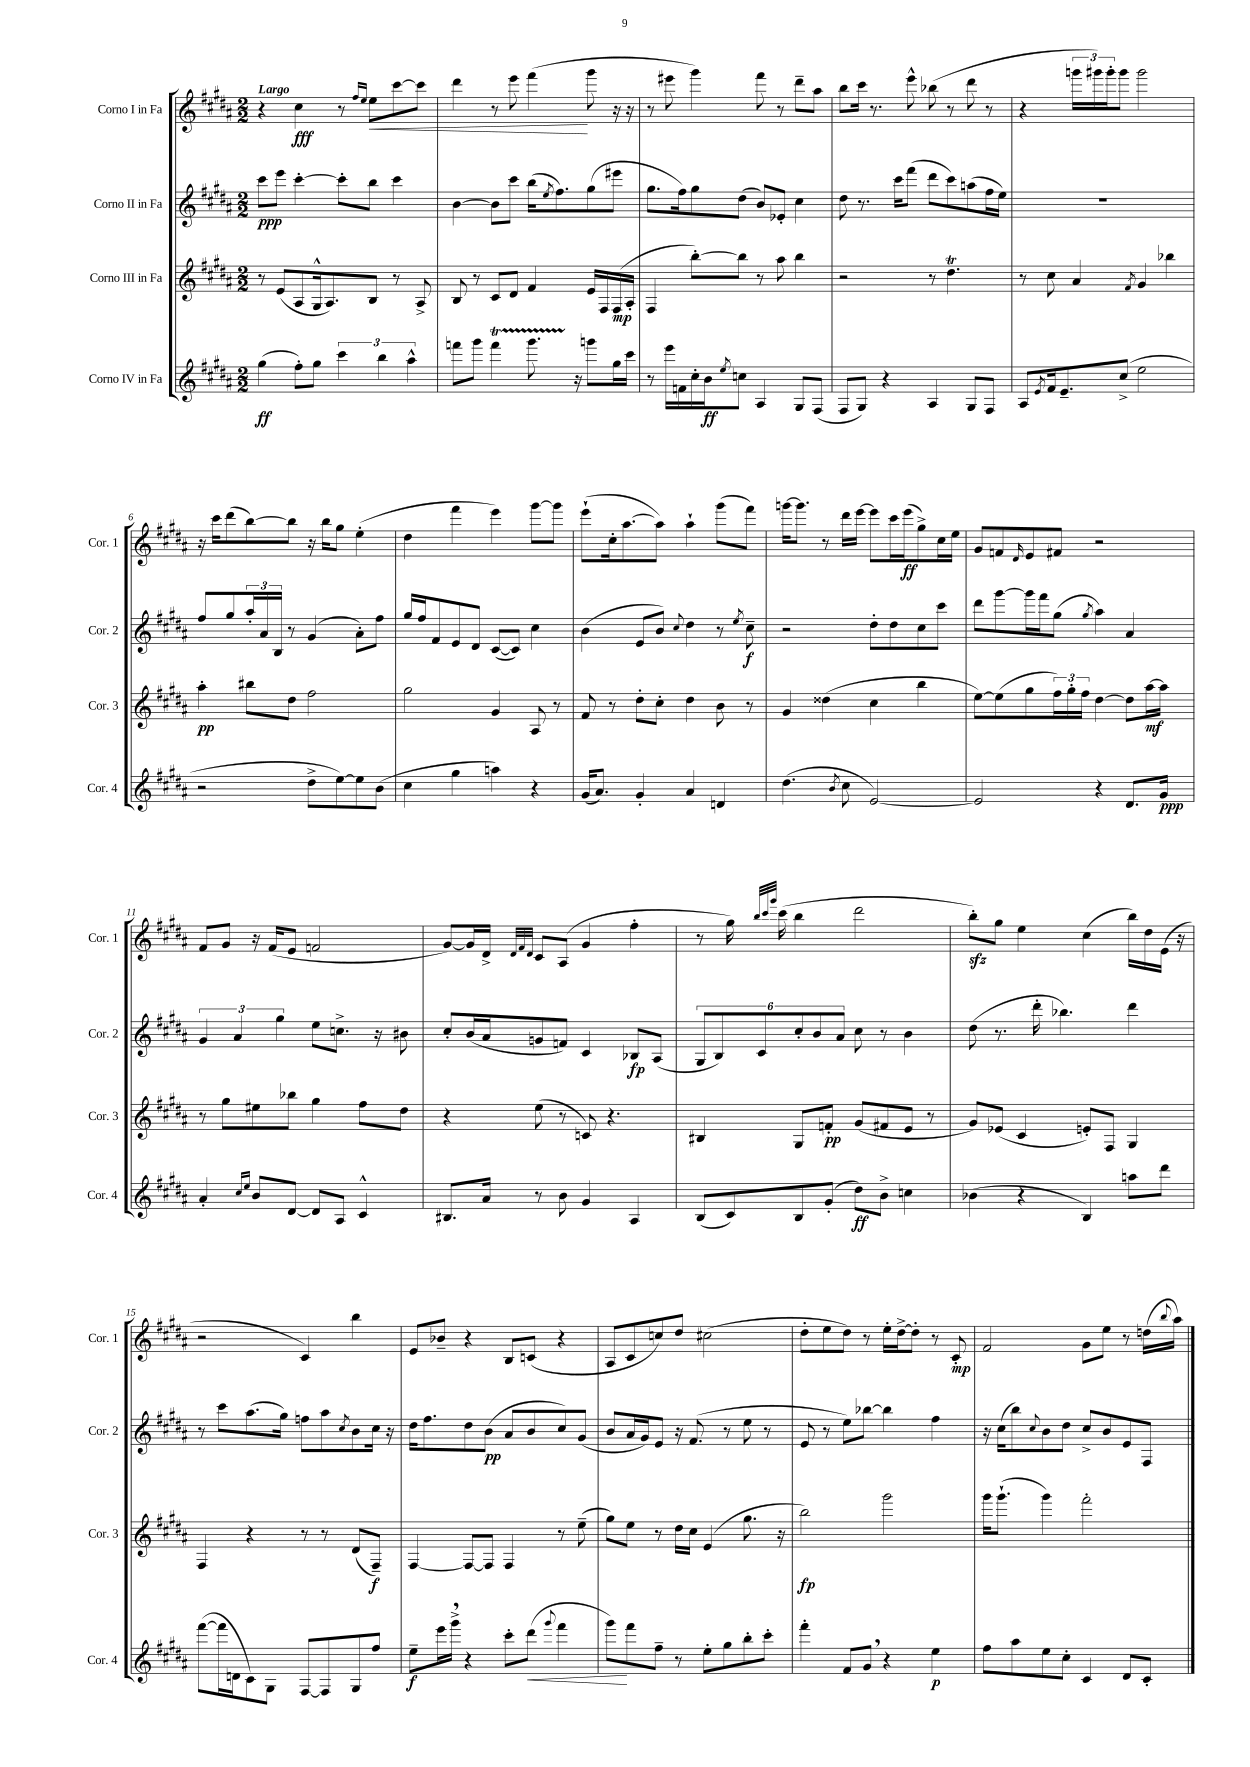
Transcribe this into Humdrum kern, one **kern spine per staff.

**kern	**dynam	**kern	**dynam	**kern	**dynam	**kern	**dynam
*part4	*part4	*part3	*part3	*part2	*part2	*part1	*part1
*staff4	*staff4	*staff3	*staff3	*staff2	*staff2	*staff1	*staff1
*I"Corno IV in Fa	*	*I"Corno III in Fa	*	*I"Corno II in Fa	*	*I"Corno I in Fa	*
*I'Cor. 4	*	*I'Cor. 3	*	*I'Cor. 2	*	*I'Cor. 1	*
*clefG2	*	*clefG2	*	*clefG2	*	*clefG2	*
*k[f#c#g#d#a#]	*	*k[f#c#g#d#a#]	*	*k[f#c#g#d#a#]	*	*k[f#c#g#d#a#]	*
*M2/2	*	*M2/2	*	*M2/2	*	*M2/2	*
=1	=1	=1	=1	=1	=1	=1	=1
!	!	!	!	!	!	!LO:TX:a:B:t=Largo	!
(4gg#\	ff	8r	.	8ccc#\L	ppp	4r	.
.	.	(8e/L	.	8eee\J	.	.	.
8ff#'\L)	.	8A#/	.	[4ccc#'\	.	4cc#\	fff
8gg#\J	.	16G#^^/k	.	.	.	.	.
.	.	8.A#/)	.	.	.	.	.
6ccc#\	.	.	.	8ccc#'\L]	.	8r	.
.	.	.	.	.	.	16qqff#/LL	.
.	.	.	.	.	.	16qqee/JJ	.
!	!	!	!	!	!	!	!LO:HP:b
.	.	8B/J	.	8bb\J	.	8ee\L	<
6bb\	.	.	.	.	.	.	.
.	.	8r	.	4ccc#\	.	[8ccc#\	.
6aa#^^\	.	.	.	.	.	.	.
.	.	8A#^/	.	.	.	8ccc#\J]	.
=2	=2	=2	=2	=2	=2	=2	=2
8fffn\L	.	8B/	.	[4b\	.	4ddd#\	.
8ggg#\J	.	8r	.	.	.	.	.
4fffT\	.	8c#/L	.	8b\L]	.	8r	.
.	.	8d#/J	.	8ccc#\J	.	8eee\	.
8.ggg#TTT\	.	4f#/	.	(16bb\KL	.	(4fff#\	.
.	.	.	.	8qee/	.	.	.
.	.	.	.	8.ff#\)	.	.	.
16r	.	.	.	.	.	.	.
8gggn\L	.	16e/LL	.	(8gg#\	.	8ggg#\	[
.	.	16F#/	.	.	.	.	.
16gg#\L	.	(16F#/	mp	8eee#X\J	.	16r	.
16ccc#\JJ	.	16A#'/JJ	.	.	.	16r	.
=3	=3	=3	=3	=3	=3	=3	=3
8r	.	4F#/	.	8.gg#\L	.	8r	.
16eee\LL	.	.	.	.	.	8eee#X\	.
16fn\	.	.	.	16ff#\k)	.	.	.
16cc#'\	.	[8bb'\L)	.	8gg#\	.	4ggg#\)	.
16b\J	ff	.	.	.	.	.	.
8qee/	.	.	.	.	.	.	.
8ccn\J	.	8bb\J]	.	(8dd#\J	.	.	.
4A#/	.	8r	.	8b/L)	.	8fff#\	.
.	.	8aa#\	.	8e-X'/J	.	8r	.
8G#/L	.	4bb\	.	4cc#\	.	8ddd#~\L	.
(8F#/J	.	.	.	.	.	8aa#\J	.
=4	=4	=4	=4	=4	=4	=4	=4
8F#/L	.	2r	.	8dd#\	.	8bb\L	.
8G#/J)	.	.	.	8.r	.	16ccc#\Jk	.
.	.	.	.	.	.	8.r	.
4r	.	.	.	.	.	.	.
.	.	.	.	16ccc#\KL	.	.	.
.	.	.	.	(8fff#\J	.	8eee^^\	.
4A#/	.	8r	.	8ddd#\L	.	(8bb-X\	.
.	.	4.dd#t\	.	8ccc#\)	.	8r	.
8G#/L	.	.	.	(8aan\	.	8ddd#\	.
8F#/J	.	.	.	16ff#\L	.	8r	.
.	.	.	.	16ee\JJ)	.	.	.
=5	=5	=5	=5	=5	=5	=5	=5
8A#/L	.	8r	.	1r	.	4r	.
8qe/	.	.	.	.	.	.	.
16f#/k	.	8cc#\	.	.	.	.	.
8.e~/	.	.	.	.	.	.	.
.	.	4a#/	.	.	.	24gggn\LL	.
.	.	.	.	.	.	24ggg#X\)	.
.	.	.	.	.	.	24ggg#'\J	.
(8cc#^/J	.	.	.	.	.	8ggg#\J	.
.	.	8qf#/	.	.	.	.	.
2ee\	.	4g#/	.	.	.	2ggg#\	.
.	.	4bb-X\	.	.	.	.	.
!!LO:LB:g=z
=6	=6	=6	=6	=6	=6	=6	=6
2r	.	4aa#'\	pp	8ff#/L	.	16r	.
.	.	.	.	.	.	16ccc#\KL	.
.	.	.	.	8gg#/	.	(8ddd#\	.
.	.	8bb#X\L	.	24aa#'/L	.	[8bb\)	.
.	.	.	.	24a#/	.	.	.
.	.	.	.	24B/JJ	.	.	.
.	.	8dd#\J	.	8r	.	8bb\J]	.
8dd#^\L	.	2ff#\	.	(4g#/	.	16r	.
.	.	.	.	.	.	16bb\KL	.
[8ee\)	.	.	.	.	.	8gg#\J	.
8ee\]	.	.	.	8a#'\L)	.	(4ee'\	.
(8b\J	.	.	.	8ff#\J	.	.	.
=7	=7	=7	=7	=7	=7	=7	=7
4cc#\	.	2gg#\	.	16gg#/LL	.	4dd#\	.
.	.	.	.	16ff#/J	.	.	.
.	.	.	.	8f#/	.	.	.
4gg#\	.	.	.	8e/	.	4fff#\	.
.	.	.	.	8d#/J	.	.	.
4aan\)	.	4g#/	.	([8c#/L	.	4eee\)	.
.	.	.	.	8c#/J])	.	.	.
4r	.	8A#/	.	4cc#\	.	[8ggg#\L	.
.	.	8r	.	.	.	8ggg#\J]	.
=8	=8	=8	=8	=8	=8	=8	=8
(16g#/KL	.	8f#/	.	(4b\	.	(8eee`\L	.
8.a#/J)	.	.	.	.	.	.	.
.	.	8r	.	.	.	16cc#'\k	.
.	.	.	.	.	.	[8.aa#\	.
4g#'/	.	8dd#'\L	.	8e/L	.	.	.
.	.	8cc#'\J	.	8b/J)	.	8aa#\J])	.
.	.	.	.	8qqcc#/	.	.	.
4a#/	.	4dd#\	.	4dd#\	.	4aa#`\	.
4dn/	.	8b\	.	8r	.	(8ggg#\L	.
.	.	.	.	8qee/	.	.	.
.	.	8r	.	8cc#~\	f	8fff#\J)	.
=9	=9	=9	=9	=9	=9	=9	=9
(4.dd#\	.	4g#/	.	2r	.	[16gggn\KL	.
.	.	.	.	.	.	8.ggg\J]	.
.	.	(4dd##X\	.	.	.	8r	.
8qb/	.	.	.	.	.	.	.
8cc#\	.	.	.	.	.	16ddd#\LL	.
.	.	.	.	.	.	[16eee\JJ	.
[2e/)	.	4cc#\	.	8dd#'\L	.	8eee\L]	.
.	.	.	.	8dd#\	.	16ccc#\L	.
.	.	.	.	.	.	(16eee\J	ff
.	.	4bb\	.	8cc#\	.	8gg#^\)	.
.	.	.	.	8ccc#\J	.	16cc#\L	.
.	.	.	.	.	.	16ee\JJ	.
=10	=10	=10	=10	=10	=10	=10	=10
2e/]	.	[8ee\L)	.	8ddd#\L	.	8g#/L	.
.	.	(8ee\]	.	[8ggg#\	.	8fn/	.
.	.	.	.	.	.	16qqd#/	.
.	.	8gg#\	.	16ggg#\L]	.	8e/	.
.	.	.	.	16fff#\J	.	.	.
.	.	24ff#\L)	.	(8gg#\J	.	8f#X/J	.
.	.	24gg#'\	.	.	.	.	.
.	.	24ff#\JJ	.	.	.	.	.
.	.	.	.	8qgg#/	.	.	.
4r	.	[4dd#\	.	4aa#\)	.	2r	.
8.d#/L	.	8dd#\L]	.	4a#/	.	.	.
.	.	[16aa#\L	mf	.	.	.	.
16g#/Jk	ppp	16aa#\JJ]	.	.	.	.	.
!!LO:LB:g=z
=11	=11	=11	=11	=11	=11	=11	=11
4a#'/	.	8r	.	6g#/	.	8f#/L	.
.	.	8gg#\L	.	.	.	8g#/J	.
.	.	.	.	6a#/	.	.	.
16qqcc#/LL	.	.	.	.	.	.	.
16qqee/JJ	.	.	.	.	.	.	.
8b/L	.	8ee#X\	.	.	.	16r	.
.	.	.	.	.	.	(16f#/KL	.
.	.	.	.	6gg#\	.	.	.
[8d#/J	.	8bb-X\J	.	.	.	8e/J	.
8d#/L]	.	4gg#\	.	8ee\L	.	2fn/	.
8A#/J	.	.	.	8.ccn^\J	.	.	.
4c#^^/	.	8ff#\L	.	.	.	.	.
.	.	.	.	16r	.	.	.
.	.	8dd#\J	.	8b#X\	.	.	.
=12	=12	=12	=12	=12	=12	=12	=12
8.B#X/L	.	4r	.	8cc#'/L	.	[8g#/L)	.
.	.	.	.	(16b/L	.	16g#/L]	.
16a#/Jk	.	.	.	16a#/J	.	16d#^/JJ	.
.	.	.	.	.	.	32qqd#/LLL	.
.	.	.	.	.	.	32qqf#/	.
.	.	.	.	.	.	32qqd#/JJJ	.
8r	.	(8ee\	.	8gn/	.	8c#/L	.
8b\	.	8r	.	8fn/J)	.	(8A#/J	.
4g#/	.	8cn/)	.	4c#/	.	4g#/	.
.	.	4.r	.	.	.	.	.
4A#/	.	.	.	8B-X/L	fp	4ff#'\	.
.	.	.	.	(8A#/J	.	.	.
=13	=13	=13	=13	=13	=13	=13	=13
(8B/L	.	4B#X/	.	12G#/L	.	8r	.
.	.	.	.	12B/)	.	.	.
8c#/)	.	.	.	.	.	16gg#\)	.
.	.	.	.	12c#/	.	.	.
.	.	.	.	.	.	32qqbb/LLL	.
.	.	.	.	.	.	32qqccc#/	.
.	.	.	.	.	.	32qqggg#/JJJ	.
.	.	.	.	.	.	(16ccc#\	.
8B/	.	8G#/L	.	12cc#'/	.	4bb\	.
.	.	.	.	12b/	.	.	.
(8g#'/J	.	8fn'/J	pp	.	.	.	.
.	.	.	.	12a#/J	.	.	.
8dd#\L)	ff	(8g#/L	.	8cc#\	.	2ddd#\	.
8b^\J	.	8f#X/	.	8r	.	.	.
4ccn\	.	8e/J	.	4b\	.	.	.
.	.	8r	.	.	.	.	.
=14	=14	=14	=14	=14	=14	=14	=14
(4b-X\	.	8g#/L)	.	(8dd#\	.	8bbzz'\L)	.
.	.	(8e-X/J	.	8.r	.	8gg#\J	.
4r	.	4c#/	.	.	.	4ee\	.
.	.	.	.	16ddd#'\	.	.	.
.	.	.	.	4.bb-X\)	.	.	.
4B/)	.	8en'/L)	.	.	.	(4cc#\	.
.	.	8F#/J	.	.	.	.	.
8aan\L	.	4G#/	.	4ddd#\	.	16bb\LL)	.
.	.	.	.	.	.	16dd#\	.
8ddd#\J	.	.	.	.	.	(16e\JJ	.
.	.	.	.	.	.	16r	.
!!LO:LB:g=z
=15	=15	=15	=15	=15	=15	=15	=15
([8fff#\L	.	4F#/	.	8r	.	2r	.
16fff#\L]	.	.	.	8ccc#\L	.	.	.
16dn\J	.	.	.	.	.	.	.
8c#\)	.	4r	.	(8.aa#\	.	.	.
8G#\J	.	.	.	.	.	.	.
.	.	.	.	16gg#\Jk)	.	.	.
[8F#/L	.	8r	.	8ffn\L	.	4c#/)	.
8F#/]	.	8r	.	8aa#\	.	.	.
.	.	.	.	8qcc#/	.	.	.
8G#/	.	(8d#/L	.	8b\	.	4bb\	.
8ff#/J	.	8F#~/J)	f	16cc#\Jk	.	.	.
.	.	.	.	16r	.	.	.
=16	=16	=16	=16	=16	=16	=16	=16
8ee~\L	f	[4F#/	.	16dd#\KL	.	8e/L	.
.	.	.	.	8.ff#\	.	.	.
16eee\L	.	.	.	.	.	8b-X~/J	.
16ggg#^,\JJ	.	.	.	.	.	.	.
4r	.	8F#/L_	.	8dd#\	.	4r	.
.	.	8F#/J]	.	(8b\J	pp	.	.
8ccc#'\L	.	4F#/	.	8a#/L	.	8B/L	.
!	!LO:HP:b	!	!	!	!	!	!
(8ddd#\J	<	.	.	8b/	.	(8cn/J	.
8qqggg#/	.	.	.	.	.	.	.
4fff#\	.	8r	.	8cc#/)	.	4r	.
.	.	(8ee~\	.	(8g#/J	.	.	.
=17	=17	=17	=17	=17	=17	=17	=17
8ggg#\L)	.	8gg#\L)	.	8b/L	.	8A#/L	.
8fff#\	[	8ee\J	.	16a#/L	.	8c#/	.
.	.	.	.	16g#/J)	.	.	.
8ff#~\J	.	8r	.	8e/J	.	8ccn/)	.
8r	.	16dd#\LL	.	16r	.	8dd#/J	.
.	.	16cc#\JJ	.	(8.f#/	.	.	.
8ee'\L	.	(4e/	.	.	.	(2cc#X\	.
8gg#\	.	.	.	8r	.	.	.
8bb'\	.	8.gg#\	.	8ee\	.	.	.
8ccc#'\J	.	.	.	8r	.	.	.
.	.	16r	.	.	.	.	.
=18	=18	=18	=18	=18	=18	=18	=18
4fff#'\	.	2bb\)	fp	8e/	.	8dd#'\L	.
.	.	.	.	8r	.	8ee\	.
8f#/L	.	.	.	8ee\L)	.	8dd#\J)	.
8g#,/J	.	.	.	[8bb-X\J	.	8r	.
4r	.	2ggg#\	.	4bb-\]	.	16ee'\LL	.
.	.	.	.	.	.	[16dd#^\J	.
.	.	.	.	.	.	8dd#'\J]	.
4ee\	p	.	.	4ff#\	.	8r	.
.	.	.	.	.	.	8c#'/	mp
=19	=19	=19	=19	=19	=19	=19	=19
8ff#\L	.	16ggg#\KL	.	16r	.	2f#/	.
.	.	(8.ggg#`\J	.	(16cc#\KL	.	.	.
8aa#\	.	.	.	8bb\)	.	.	.
.	.	.	.	8qqcc#/	.	.	.
8ee\	.	4ggg#\)	.	8b\	.	.	.
8cc#'\J	.	.	.	8dd#\J	.	.	.
4c#/	.	2fff#'\	.	8cc#^/L	.	8g#\L	.
.	.	.	.	8b/	.	8ee\J	.
8d#/L	.	.	.	8e/	.	8r	.
8c#'/J	.	.	.	8F#/J	.	(16ddn\LL	.
.	.	.	.	.	.	8qqbb/	.
.	.	.	.	.	.	16aa#\JJ)	.
==	==	==	==	==	==	==	==
*-	*-	*-	*-	*-	*-	*-	*-
